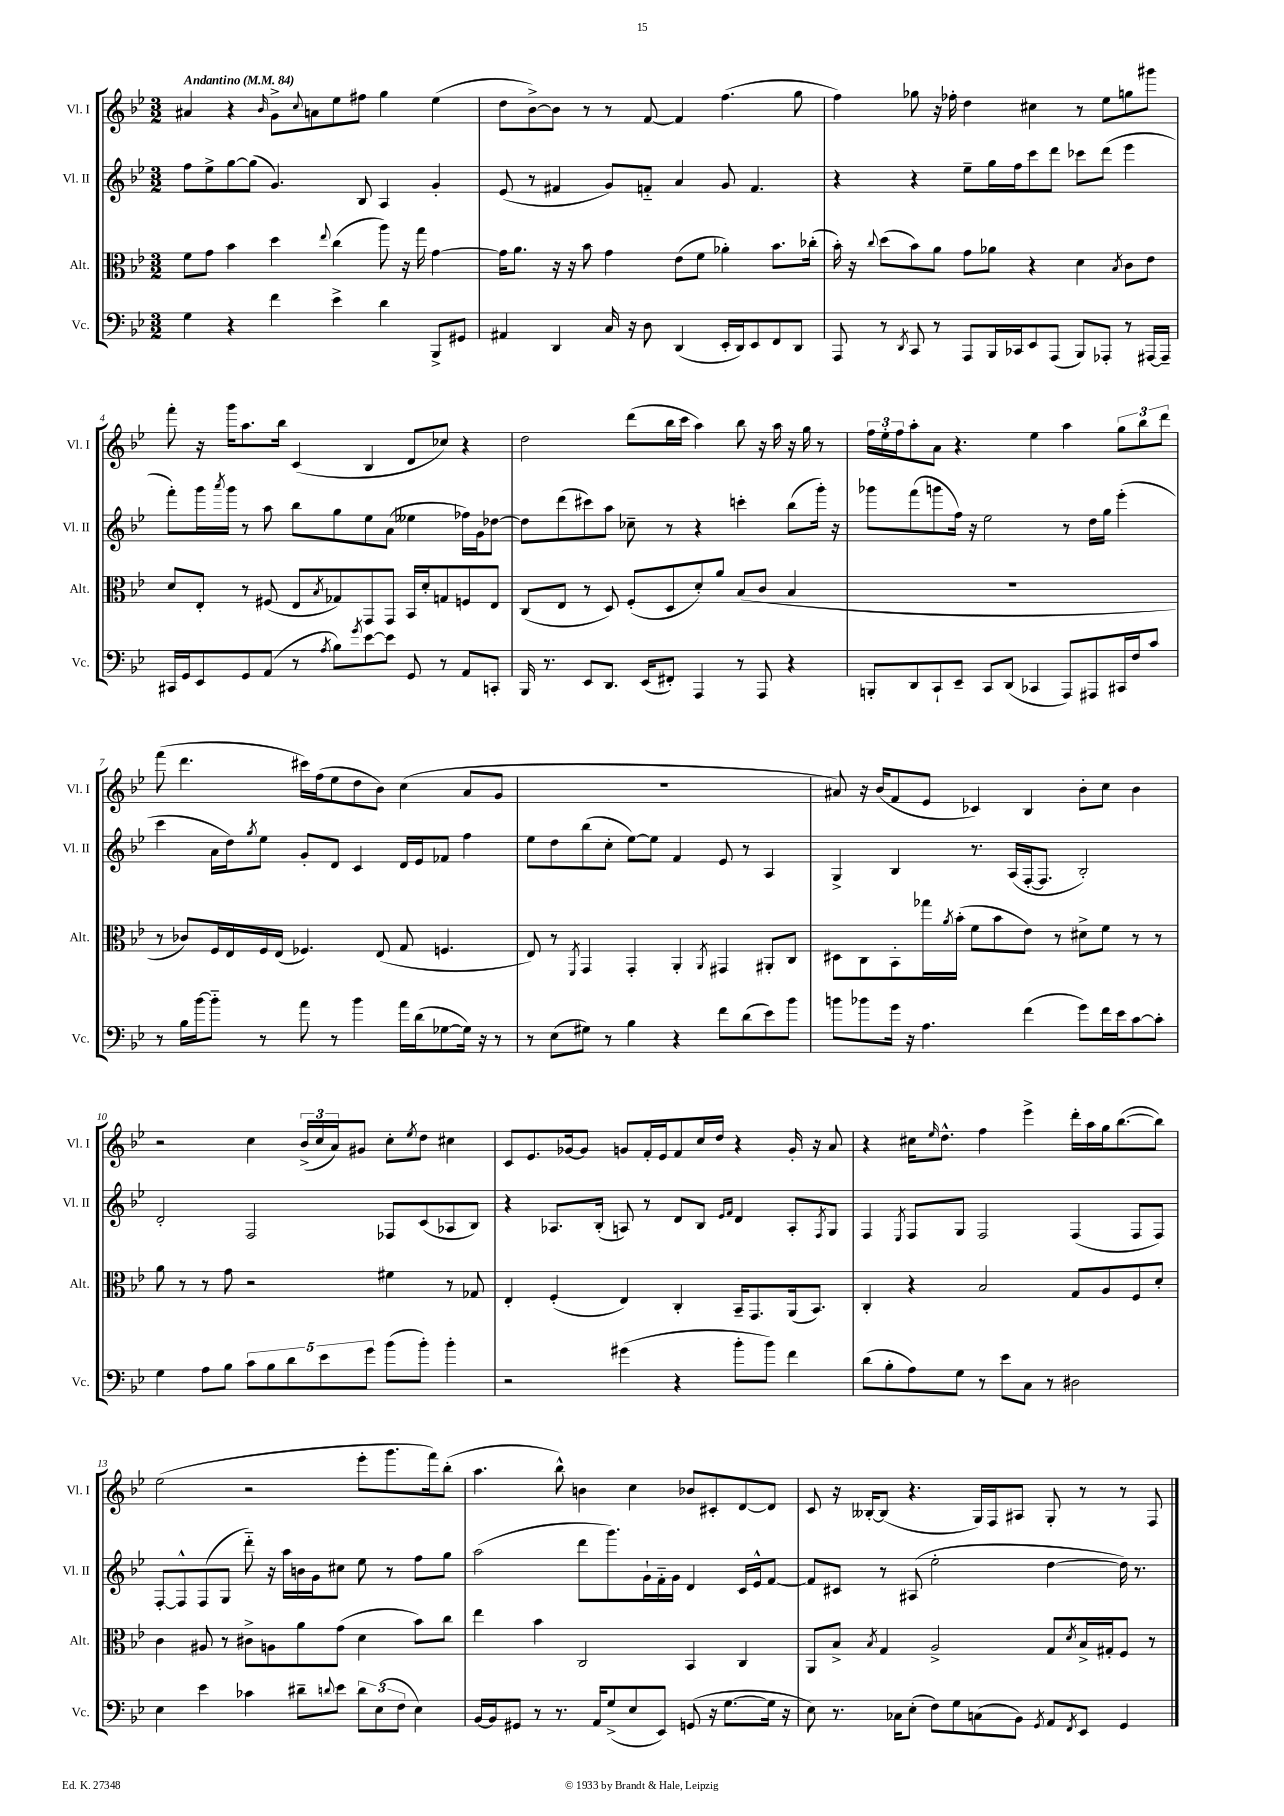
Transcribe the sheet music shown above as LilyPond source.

<<
\new StaffGroup <<
\new Staff = "s0" \with { instrumentName = "Vl. I" shortInstrumentName = "Vl. I" } {
    \clef treble \key bes \major \numericTimeSignature \time 3/2 \tempo "Andantino" 4 = 84
    ais'4 r4 \grace { bes'16 } g'8-> \appoggiatura { c''8 } a'8 ees''8 fis''8 g''4 ees''4( |
    d''8 bes'8~->) bes'8 r8 r8 f'8~ f'4 f''4.( g''8 |
    f''4) ges''8 r16 fes''16-. d''4 cis''4 r8 ees''8 g''8 gis'''8 |
    f'''8-. r16 g'''16 a''8. bes''16 c'4( bes4 d'8 ces''8) r4 |
    d''2 d'''8( bes''16 c'''16 a''4) bes''8 r16 a''16 r16 g''16 r8 |
    \tuplet 3/2 { f''16 ees''16-. f''16 } a''8-. a'8 r4. ees''4 a''4 \tuplet 3/2 { g''8 bes''8 d'''8 } |
    f'''8( d'''4. cis'''16) f''16( ees''8 d''8 bes'8) c''4( a'8 g'8 |
    R1. |
    ais'8) r16 bes'16( f'8 ees'8 ces'4) bes4 bes'8-. c''8 bes'4 |
    r2 c''4 \tuplet 3/2 { bes'16->( c''16 a'16) } gis'8 c''8-. \acciaccatura { ees''8 } d''8 cis''4 |
    c'8 ees'8. ges'16~ ges'8 g'8 f'16-. ees'16 f'8 c''16 d''16 r4 g'16-. r16 a'8 |
    r4 cis''16 \grace { ees''16 } d''8.-^ f''4 ees'''4-> d'''16-. a''16 g''16 bes''8.~( bes''8) |
    ees''2( r2 ees'''8-. g'''8. f'''16) bes''8-.( |
    a''4. bes''8-^) b'4 c''4 bes'8 cis'8-. d'8~ d'8 |
    c'8 r16 beses16~-. beses8( r4. g16) f16 ais8 g8-. r8 r8 f8 \bar "|." |
}
\new Staff = "s1" \with { instrumentName = "Vl. II" shortInstrumentName = "Vl. II" } {
    \clef treble \key bes \major \numericTimeSignature \time 3/2
    f''8 ees''8-> g''8~ g''8( g'4.) bes8 a4 g'4-. |
    ees'8( r8 fis'4 g'8) f'8-_ a'4 g'8 f'4. |
    r4 r4 ees''8-- g''16 f''16 c'''8 d'''8 ces'''8 d'''8( ees'''4 |
    f'''8-.) g'''16 \acciaccatura { a'''8 } g'''16 r8 a''8 bes''8 g''8 ees''8 a'8( eeses''4 fes''16) g'16 des''8~ |
    des''8 d'''8( cis'''8) a''8 ces''8-- r8 r4 c'''4-. bes''8( g'''16-.) r16 |
    ges'''8 f'''8( g'''8 f''16) r16 ees''2 r8 d''16 g''16 ees'''4-.( |
    c'''4 a'16 d''16) \acciaccatura { g''8 } ees''8 g'8-. d'8 c'4 d'16 ees'16 fes'8 f''4 |
    ees''8 d''8 bes''8( c''8-. ees''8~) ees''8 f'4 ees'8 r8 a4 |
    g4-> bes4 r8. a16( f16~-. f8. bes2-.) |
    d'2-. f2 fes8 c'8( aes8 bes8) |
    r4 aes8. bes16-.( a8) r8 d'8 bes8 \grace { ees'16 f'16 } d'4 a8-. \acciaccatura { f8 } g8 |
    f4 \acciaccatura { ees8 } f8 g8 f2 f4( f8 f8) |
    f8~-. f8-^ f8( g8 d'''8-_) r16 a''16 b'16 g'16 cis''8 ees''8 r8 f''8 g''8 |
    a''2( d'''8 g'''8.) g'16-! f'16-_ g'16 d'4 c'16 ees'16-^ f'8~ |
    f'8 cis'8 r8 ais8( ees''2-. d''4~ d''16) r8. \bar "|." |
}
\new Staff = "s2" \with { instrumentName = "Alt." shortInstrumentName = "Alt." } {
    \clef alto \key bes \major \numericTimeSignature \time 3/2
    f'8 g'8 bes'4 d''4 \appoggiatura { ees''8 } c''4( a''8) r16 g''16 g'4~ |
    g'16 a'8. r16 r16 bes'8 g'4 ees'8( f'8 aes'4-.) bes'8. ces''16-.( |
    bes'16-.) r16 \appoggiatura { c''8 } d''8( bes'8) a'8 g'8 aes'8 r4 d'4 \acciaccatura { bes8 } c'8 ees'8 |
    d'8 ees8-. r8 fis8( ees8 \acciaccatura { bes8 } ges8) g,8 g,8 bes,16 d'16-. g8 f8 ees8 |
    c8( ees8 r8 d8) f8-.( d8 d'8-.) a'8 bes8( c'8 bes4 |
    R1. |
    r8 ces'8) f16 ees16 f16 ees16( fes4.) ees8( g8 f4. |
    ees8) r8 \acciaccatura { f,8 } g,4 g,4-. a,4-. \acciaccatura { a,8 } gis,4 ais,8-. c8 |
    dis8 c8 bes,8-. ges''16 \acciaccatura { a'8 } bes'16-.( f'8 bes'8 ees'8) r8 dis'8-> f'8 r8 r8 |
    a'8 r8 r8 g'8 r2 fis'4 r8 ges8 |
    ees4-. f4-.( ees4) c4-. bes,16-- g,8. a,16( bes,8.) |
    c4-. r4 bes2 g8 a8 f8 d'8-. |
    c'4 ais8 r8 cis'8-> a8 a'8 g'8( d'4 bes'8) c''8 |
    ees''4 bes'4 c2 bes,4 c4 |
    a,8 bes8-> \acciaccatura { bes8 } g4 a2-> g8 \acciaccatura { d'8 } bes16-> gis16-. f8 r8 \bar "|." |
}
\new Staff = "s3" \with { instrumentName = "Vc." shortInstrumentName = "Vc." } {
    \clef bass \key bes \major \numericTimeSignature \time 3/2
    g4 r4 f'4 ees'4-> d'4 bes,,8-> gis,8 |
    ais,4 d,4 c16 r16 d8 d,4( ees,16-. d,16) ees,8 f,8 d,8 |
    a,,8 r8 \acciaccatura { d,8 } c,8 r8 a,,8 bes,,16 ces,16 ees,8 a,,8( bes,,8) aes,,8-. r8 ais,,16~ ais,,16-- |
    cis,16 g,16 ees,8 g,8 a,8( r8 \acciaccatura { a8 } bes8) \acciaccatura { g'8 } ees'8~ ees'8 g,8 r8 a,8 c,8-. |
    bes,,16 r8. ees,8 d,8. ees,16( fis,8-.) a,,4 r8 a,,8 r4 |
    b,,8-. d,8 c,8-! ees,8-- c,8 d,8( ces,4 a,,8) ais,,8 cis,16 f16 c'8 |
    r8 bes16 bes'16~ bes'8-_ r8 a'8 r8 bes'4 a'16 d'16( ges8~ ges16) r16 r8 |
    r8 ees8( gis8) r8 bes4 r4 f'8 d'8( ees'8) bes'8 |
    b'8 bes'8 g'16 r16 a4. f'4( g'8) f'16 ees'16 c'8~ c'8-. |
    g4 a8 bes8 \tuplet 5/4 { c'8 bes8 d'8 ees'8 g'8 } bes'8( bes'8-.) bes'4-. |
    r2 gis'4( r4 bes'8-. bes'8) f'4 |
    d'8( bes8-. a8) g8 r8 ees'8 c8 r8 dis2 |
    ees4 ees'4 ces'4 dis'8-- \appoggiatura { d'8 } ees'8 \tuplet 3/2 { d'8 ees8( f8 } ees4) |
    bes,16~ bes,16 gis,8 r8 r8. a,16 g8->( ees8 ees,8) g,8( r16 g8.~ g16 r16 |
    ees8) r8. ces16 ees8-.( f8) g8 c8( bes,8) \acciaccatura { g,8 } a,8 \acciaccatura { f,8 } ees,8 g,4 \bar "|." |
}
>>
>>
